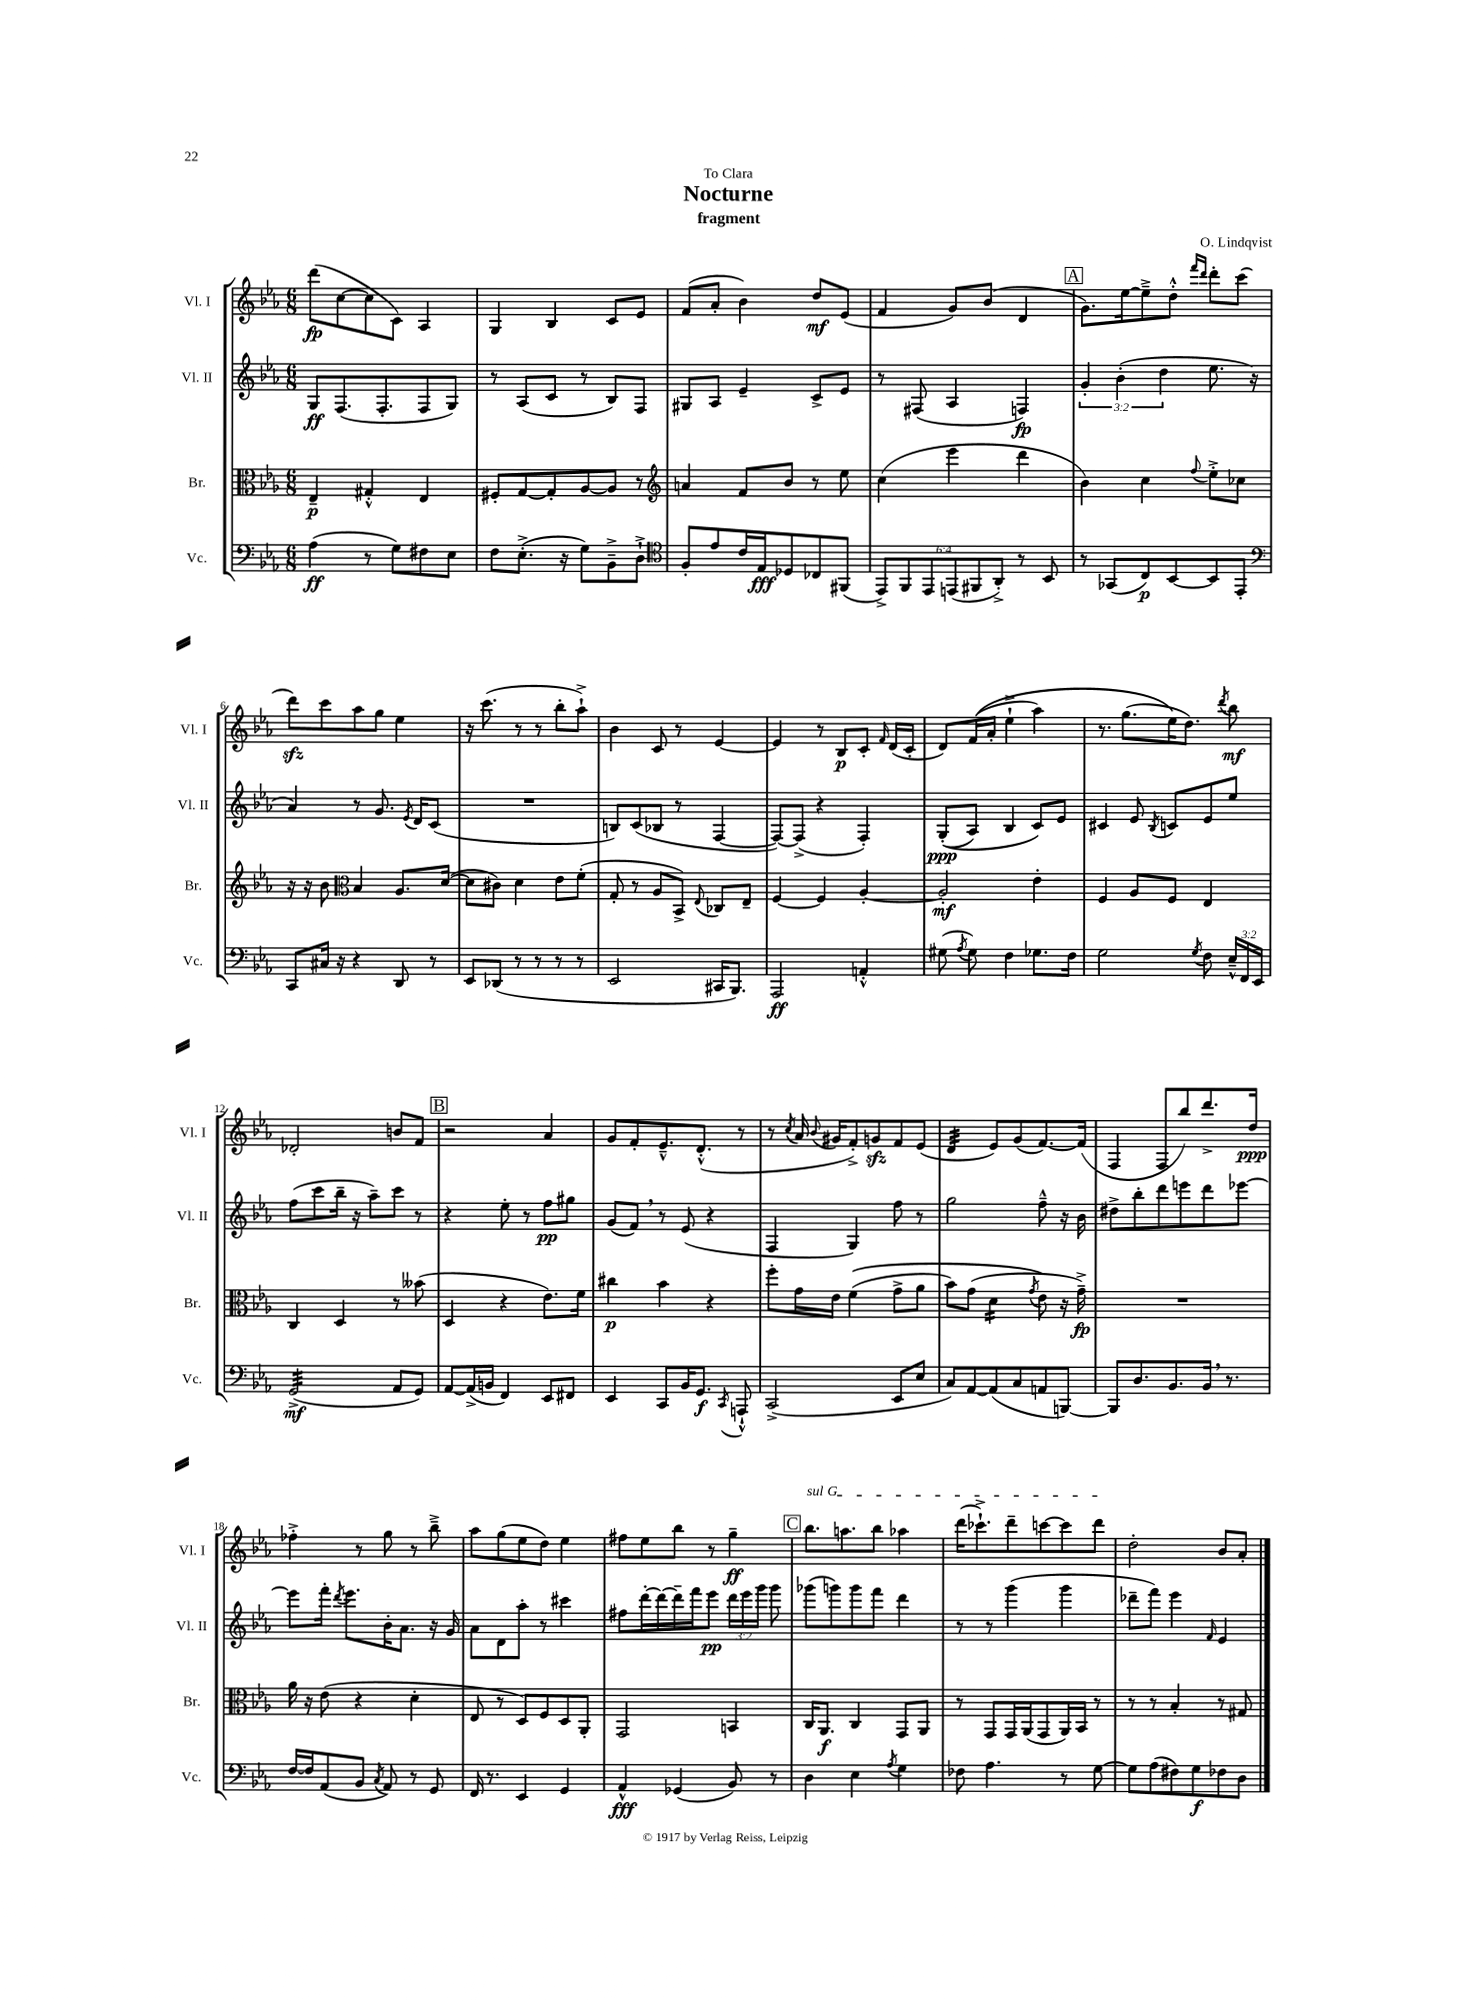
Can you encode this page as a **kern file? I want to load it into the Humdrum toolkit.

**kern	**kern	**kern	**kern
*staff4	*staff3	*staff2	*staff1
*clefF4	*clefC3	*clefG2	*clefG2
*k[b-e-a-]	*k[b-e-a-]	*k[b-e-a-]	*k[b-e-a-]
*M6/8	*M6/8	*M6/8	*M6/8
(4A-	4E-~	8G	(8ddd
.	.	(8.F	[8cc
8r	4G#'^^	.	8cc]
.	.	8.F'	.
8G)	.	.	8c)
8F#	4E-	8F	4A-
8E-	.	8G)	.
=	=	=	=
8F	8F#'	8r	4G
(8.E-'^	[8G	(8A-	.
.	8G']	8c	4B-
16r	.	.	.
8G)	[8A-	8r	.
8BB-~^	8A-]	8B-)	8c
8D`^	8r	8F	8e-
=	=	=	=
*clefC4	*clefG2	*	*
8F'	4a	8G#	(8f
8e-	.	8A-	8a-'
16c	8f	4e-~	4b-)
16E-	.	.	.
8D-	8b-	.	.
8C-	8r	8c^	8dd
(8FF#	8ee-	8e-	(8e-
=	=	=	=
12EE-^)	(4cc	8r	4f
12FF	.	.	.
.	.	(8F#	.
12EE-	.	.	.
(12EE	4eee-	4A-	8g)
12FF#	.	.	.
.	.	.	(8b-
12AA-'^)	.	.	.
8r	4ddd	4F)	4d
8BB-	.	.	.
=	=	=	=
8r	4b-)	6g'	8.g)
(8GG-	.	.	.
.	.	(6b-'	.
.	.	.	[16ee-
8C)	4cc	.	8ee-~^]
.	.	6dd	.
[8BB-	.	.	8dd'^^
.	.	.	16qqfff
.	8qqff	.	16qqddd
8BB-]	8ee-'^	8.ee-	8ddd'
8EE-'	8cc-	.	(8ccc
.	.	16r	.
=	=	=	=
*clefF4	*	*	*
8CC	16r	4a-)	8ddd)
.	16r	.	.
16C#	8b-	.	8ccc
16r	.	.	.
*	*clefC3	*	*
4r	4B-	8r	8aa-
.	.	8.g	8gg
8DD	8.A-	.	4ee-
.	.	8qe-	.
.	.	16d	.
8r	.	(8c	.
.	([16d	.	.
=	=	=	=
8EE-	8d]	2.r	16r
.	.	.	(8.ccc
(8DD-	8c#)	.	.
8r	4d	.	8r
8r	.	.	8r
8r	8e-	.	8bb-'
8r	(8f'	.	8aa-`^)
=	=	=	=
2EE-	8G'	8B)	4b-
.	8r	(8c	.
.	8A-	8B-	8c
.	8BB-^)	8r	8r
.	8qqE-	.	.
16CC#	8C-	[4F	[4e-
8.BBB-)	.	.	.
.	8E-~	.	.
=	=	=	=
2AAA-	[4F	8F_)	4e-]
.	.	(8F^]	.
.	4F]	4r	8r
.	.	.	8B-
4AA'^^	[4A-'	4F')	8c'
.	.	.	16qqf
.	.	.	(16d
.	.	.	16c'
=	=	=	=
(8G#	2A-']	&((8G'	8d)
8qA-	.	.	.
8G#)	.	8A-)	&((16f
.	.	.	16a-'
4F	.	4B-	4ee-`^
8.G-	4e-'	8c&)	4aa-)
.	.	8e-	.
16F	.	.	.
=	=	=	=
2G	4F	4c#	8.r
.	.	.	(8.gg
.	8A-	8e-	.
.	.	8qB-	.
.	8F	8c	16ee-&)
.	.	.	8.dd)
8qG	.	.	.
8F	4E-	8e-	.
.	.	.	8qddd
24E-~^^	.	8ee-	8bb-
24FF	.	.	.
24EE-	.	.	.
=	=	=	=
(2GG^	4C	(8ff	2d-'
.	.	8ccc	.
.	4D	16bb-~	.
.	.	16r	.
.	.	8aa-~)	.
8AA-	8r	8ccc	8b
8GG)	(8b--	8r	8f
=	=	=	=
[8AA-	4D	4r	2r
(16AA-^]	.	.	.
16BB	.	.	.
4FF)	4r	8ee-'	.
.	.	8r	.
8EE-	8.e-)	8ff	4a-
8FF#	.	8gg#	.
.	16f	.	.
=	=	=	=
4EE-	4cc#	(8g	8g
.	.	8f)	8f'
8CC	4b-	8r	8.e-~^^
16BB-	.	(8e-	.
8.GG	.	.	(8.d'^^
.	4r	4r	.
8qCC	.	.	.
8AAA`^^	.	.	8r
=	=	=	=
(2CC^	8ff'	4F	8r
.	.	.	8qcc
.	16g	.	16a-
.	.	.	8qqb-
.	16e-	.	16g#
.	&((4f	4G)	8f'^)
.	.	.	8g
8EE-	8g^	8ff	8f
8E-	8a-	8r	(8e-
=	=	=	=
8C)	8b-)	2gg	4d
[8AA-	(8g	.	.
(8AA-]	4d	.	8e-)
8C	.	.	(8g
.	8qg	.	.
8AA	8e-&)	8ff~^^	[8.f)
[8BBB)	16r	16r	.
.	16g~^)	16b-	(16f]
=	=	=	=
8BBB]	2.r	8dd#^	4F
8.D	.	8bb-'	.
.	.	8ddd	8F
8.BB-	.	.	.
.	.	8eee	8bb-)
16BB-	.	8ddd	8.ddd^
8.r	.	.	.
.	.	[8eee-	.
.	.	.	16dd
=	=	=	=
[16F	16a-	8eee-]	4ff-'^
16F]	16r	.	.
(8AA-	(8e-	16fff'	.
.	.	8qddd	.
.	.	8.eee-	.
8BB-	4r	.	8r
8qC	.	.	.
8AA-)	.	16b-'	8gg
.	.	8.a-	.
8r	4d'	.	8r
8GG	.	16r	8bb-~^
.	.	16g	.
=	=	=	=
16FF	8E-	8a-	8aa-
8.r	.	.	.
.	8r	8d	(8gg
4EE-	8D)	8aa-'	8ee-
.	8F	8r	8dd)
4GG	8D	4ccc#	4ee-
.	8AA-'	.	.
=	=	=	=
4AA-^^	2GG	8ff#	8ff#
.	.	[16ddd'	8ee-
.	.	16ddd_	.
(4GG-	.	16ddd~]	8bb-
.	.	16fff	.
.	.	8eee-	8r
8BB-)	4BB	24ddd	4gg~
.	.	24eee-	.
.	.	24ggg	.
8r	.	8ggg	.
=	=	=	=
4D	16C	(8ggg-	8.bb-
.	8.AA-	.	.
.	.	8ggg)	.
.	.	.	8.aa
4E-	4C	8ggg	.
.	.	8fff	8bb-
8qA-	.	.	.
4G	8GG	4ddd	4aa-
.	8AA-	.	.
=	=	=	=
8F-	8r	8r	(16ddd
.	.	.	8.ccc-`^)
4.A-	8GG	8r	.
.	16GG	(4ggg	8ddd~
.	(16AA-	.	.
.	8GG	.	[8ccc
8r	16AA-)	4ggg	8ccc]
.	16BB-	.	.
[8G	8r	.	8ddd
=	=	=	=
8G]	8r	8ddd-~	2dd'
(8A-	8r	8fff)	.
8F#)	4B-'	4eee-	.
8G	.	.	.
.	.	16qqf	.
8F-	8r	4e-	8b-
8D	8G#	.	8a-'
==	==	==	==
*-	*-	*-	*-
